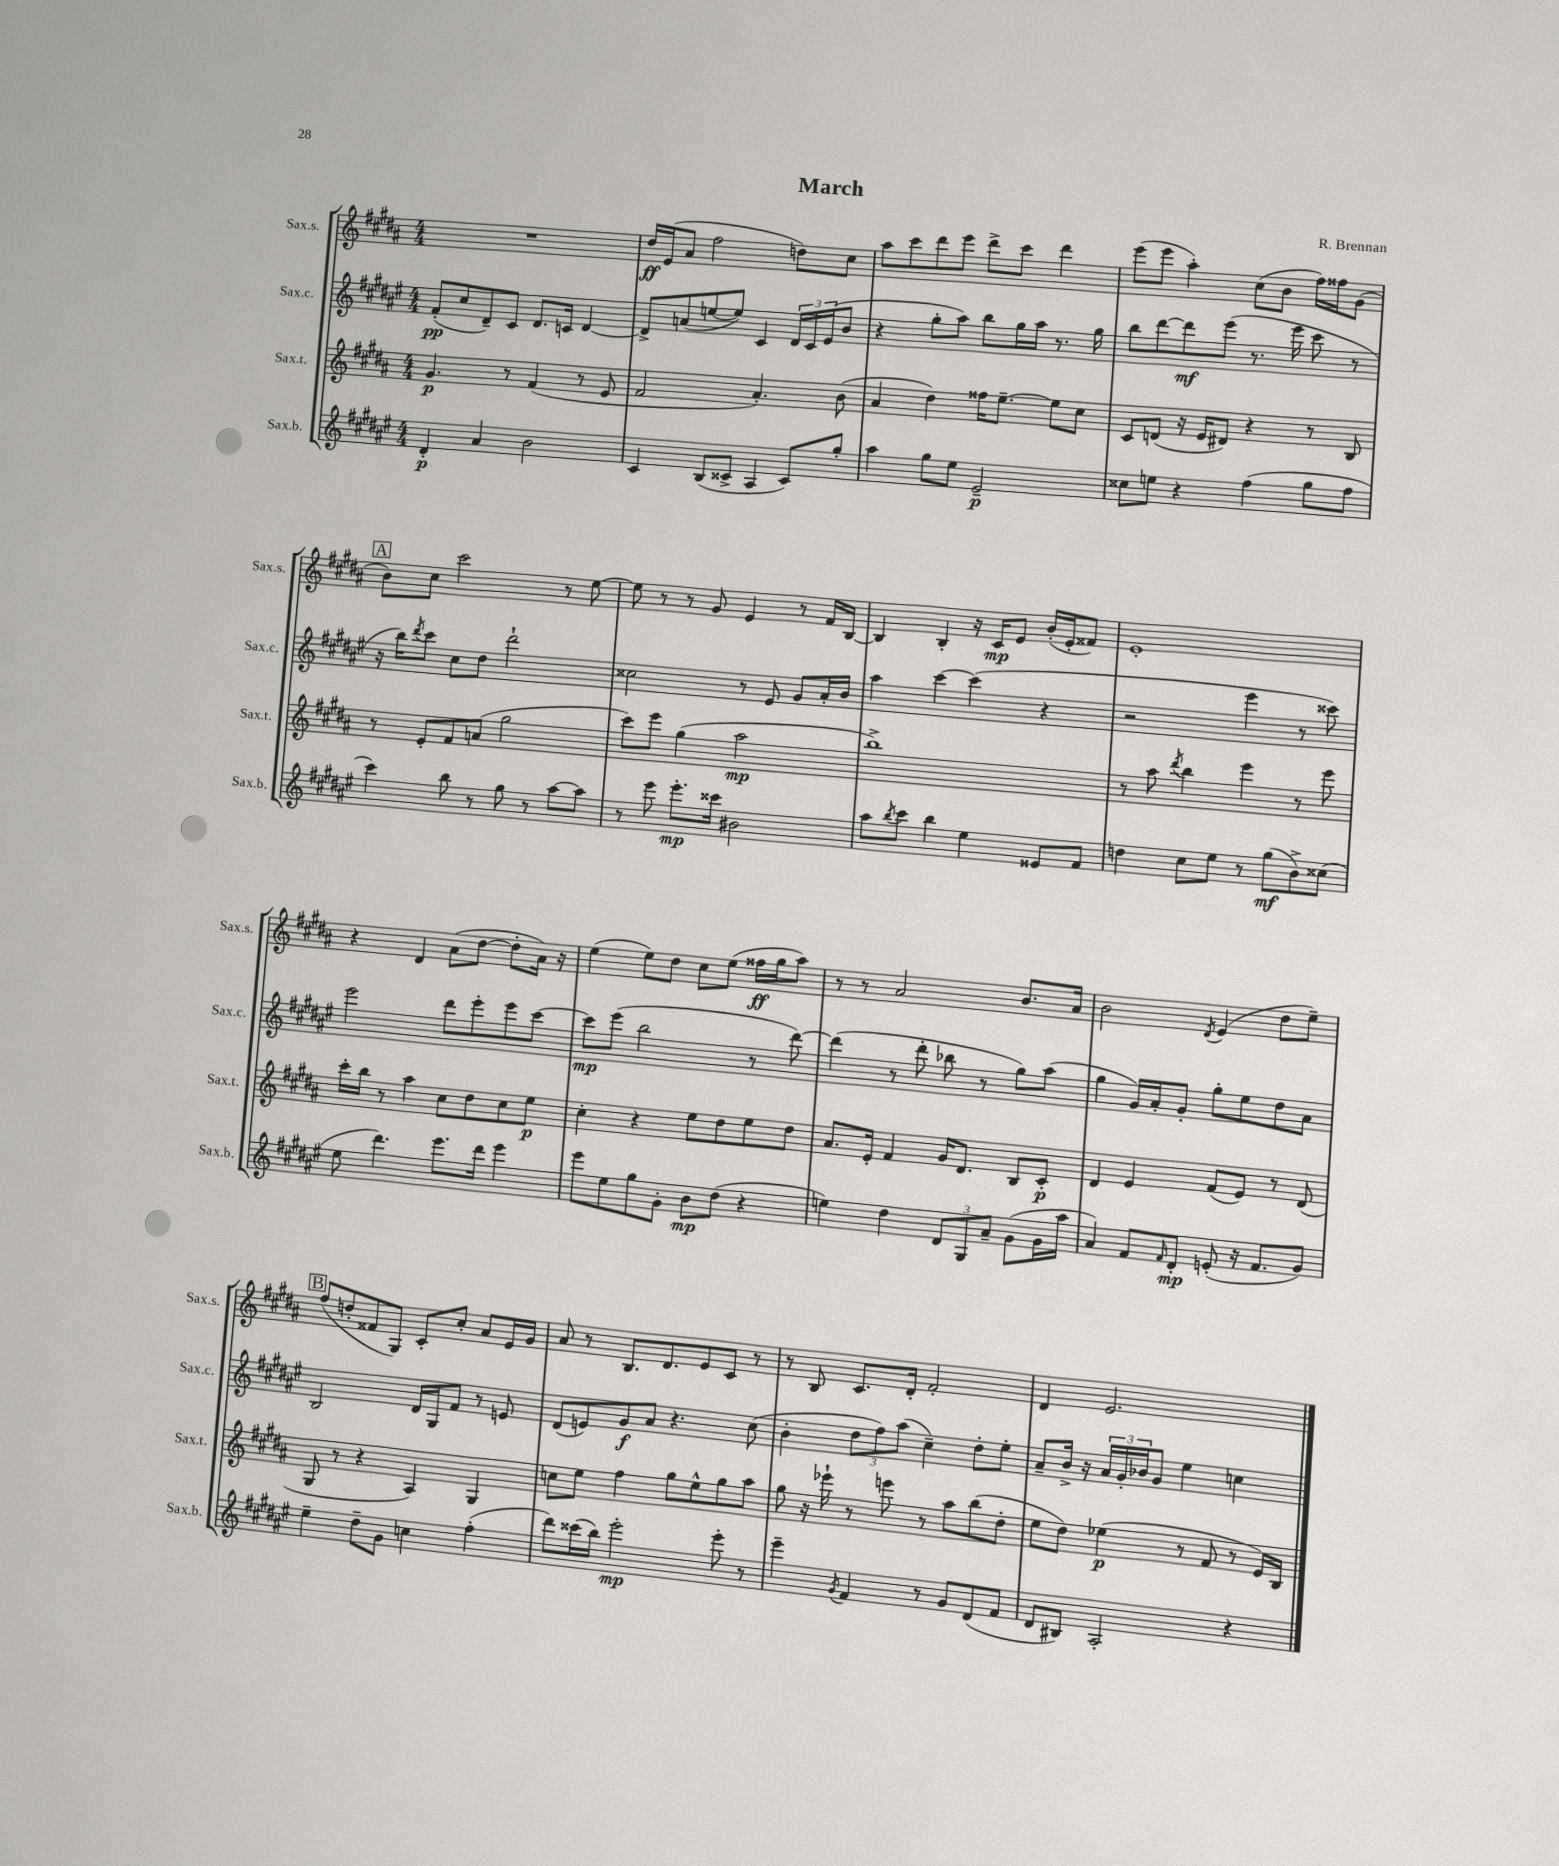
\header { title = "March" composer = "R. Brennan" }
<<
\new StaffGroup <<
\new Staff = "s0" \with { instrumentName = "Sax.s." shortInstrumentName = "Sax.s." } {
    \clef treble \key b \major \numericTimeSignature \time 4/4
    R1 |
    dis''16\ff e'16( ais'8 fis''2 d''8) cis''8 |
    ais''8 cis'''8 dis'''8 e'''8 dis'''8-> cis'''8 dis'''4 |
    e'''8( e'''8 ais''4-.) cis''8( b'8 fis''16) fisis''16 gis'8( |
    \mark \markup { \box "A" } b'8) cis''8 cis'''2 r8 e''8~ |
    e''8 r8 r8 gis'8 e'4 r8 fis'16 b16~ |
    b4 b4-. r16 cis'16\mp e'8 b'16-.( e'16-. fisis'8) |
    e'1-. |
    r4 dis'4 ais'8( dis''8~ dis''8-. ais'16) r16 |
    e''4( e''8) dis''8 cis''8 e''8( fisis''16\ff gis''16 ais''8) |
    r8 r8 ais'2 b'8. ais'16 |
    b'2 \acciaccatura { dis'8 } e'4( dis''8 e''8--) |
    \mark \markup { \box "B" } fis''8( d''8-. fisis'8 gis8) cis'8-. cis''8-. ais'8 e'16 gis'16 |
    ais'8 r8 b8. dis'8. e'8 cis'8 r8 |
    r8 b8 cis'8. dis'16-. fis'2-. |
    dis'4 e'2. \bar "|." |
}
\new Staff = "s1" \with { instrumentName = "Sax.c." shortInstrumentName = "Sax.c." } {
    \clef treble \key fis \major \numericTimeSignature \time 4/4
    fis'8-.\pp( cis''8 dis'8--) cis'8 dis'8. c'16 dis'4~ |
    dis'8-> a'8( e''8~ e''8) cis'4 \tuplet 3/2 { dis'16 cis'16 eis'16( } b'8 |
    r4 gis''8-. ais''8) b''8 gis''16 ais''16 r8. gis''16 |
    b''8 dis'''8~ dis'''8\mf eis'''8( r8. eis'''16 cis'''8 r8 |
    \mark \markup { \box "A" } r16 b''16) \acciaccatura { dis'''8 } cis'''8 cis''8 dis''8 dis'''2-! |
    cisis''2 r8 eis'8 gis'8 ais'16-. b'16 |
    ais''4 cis'''4~ cis'''4( r4 |
    r2 eis'''4 r8 cisis'''8) |
    eis'''2 dis'''8 eis'''8-. eis'''8 cis'''8~ |
    cis'''8\mp eis'''8( b''2 r8 dis'''8~) |
    dis'''4( r8 dis'''8-. bes''8 r8 gis''8) ais''8( |
    gis''4 gis'16) ais'16-. gis'8-. gis''8-. eis''8 dis''8 ais'8 |
    \mark \markup { \box "B" } b2 dis'16 gis16 fis'8 r8 e'8 |
    dis'8( e'8) gis'8\f ais'8 r4. cis''8( |
    b'4-. \tuplet 3/2 { dis''8 fis''8) ais''8( } cis''4--) dis''8-. eis''8-. |
    ais'8-- b'16-> r16 \tuplet 3/2 { ais'16 gis'16-. bes'16 } gis'8 eis''4 c''4 \bar "|." |
}
\new Staff = "s2" \with { instrumentName = "Sax.t." shortInstrumentName = "Sax.t." } {
    \clef treble \key b \major \numericTimeSignature \time 4/4
    gis'4.\p r8 fis'4( r8 e'8 |
    fis'2 ais'4.-.) b'8( |
    ais'4 dis''4) fisis''16 e''8.~-- e''8 cis''8 |
    cis'8 d'8( r16 e'16 dis'8) r4 r8 b8 |
    \mark \markup { \box "A" } r8 e'8-. fis'8 a'8( gis''2 |
    cis'''8) e'''8 gis''4( ais''2\mp |
    b''1->) |
    r8 ais''8 \acciaccatura { dis'''8 } b''4 e'''4 r8 e'''8 |
    cis'''16-. b''16 r8 ais''4 cis''8 dis''8 cis''8 e''8\p |
    cis''4-. r4 e''8 dis''8 e''8 dis''8 |
    ais'8. e'16-. fis'4 gis'16 dis'8. b8 cis'8-.\p |
    dis'4 e'4 fis'8( e'8) r8 dis'8( |
    \mark \markup { \box "B" } gis8 r8 r4 ais4) gis4 |
    c''8 e''8 fis''4 gis''8 e''8-^ gis''8 ais''8 |
    gis''8 r16 ees'''16-! r8 e'''8 r8 ais''8 b''8( dis''8-. |
    e''8 dis''8) ees''4\p( r8 fis'8 r8 e'16) b16 \bar "|." |
}
\new Staff = "s3" \with { instrumentName = "Sax.b." shortInstrumentName = "Sax.b." } {
    \clef treble \key fis \major \numericTimeSignature \time 4/4
    dis'4-.\p ais'4 b'2 |
    cis'4 b8( cisis'8-> ais4 cisis'8) gis''8-. |
    ais''4 gis''8 eis''8 eis'2--\p |
    cisis''8 e''8 r4 fis''4( gis''8 fis''8 |
    \mark \markup { \box "A" } cis'''4) b''8 r8 gis''8 r8 ais''8~ ais''8 |
    r8 eis'''8 eis'''8.-.\mp cisis'''16 bis'2 |
    ais''8 \acciaccatura { b''8 } cis'''8 b''4 eis''4 eisis'8 fis'8 |
    d''4 cis''8 eis''8 r8 gis''8\mf( b'8->) cisis''8( |
    eis''8 dis'''4.) eis'''8. dis'''16 eis'''4 |
    eis'''8 eis''8 gis''8 gis'8-. b'8\mp dis''8( r4 |
    e''4) dis''4 \tuplet 3/2 { dis'8 gis8 ais'8-- } gis'8( gis'16 ais''16 |
    ais'4) fis'8 \grace { fis'16 } dis'8-.\mp e'8-.( r16 fis'8. gis'8) |
    \mark \markup { \box "B" } eis''4-- dis''8-- gis'8 c''4 fis''4-.( |
    dis'''8) cisis'''16( b''16) eis'''2-.\mp eis'''8-. r8 |
    eis'''4-- \acciaccatura { gis'8 } fis'4 r8 gis'8 dis'8( fis'8 |
    dis'8 bis8) ais2-. r4 \bar "|." |
}
>>
>>
\layout { \context { \Score \remove "Bar_number_engraver" } }
